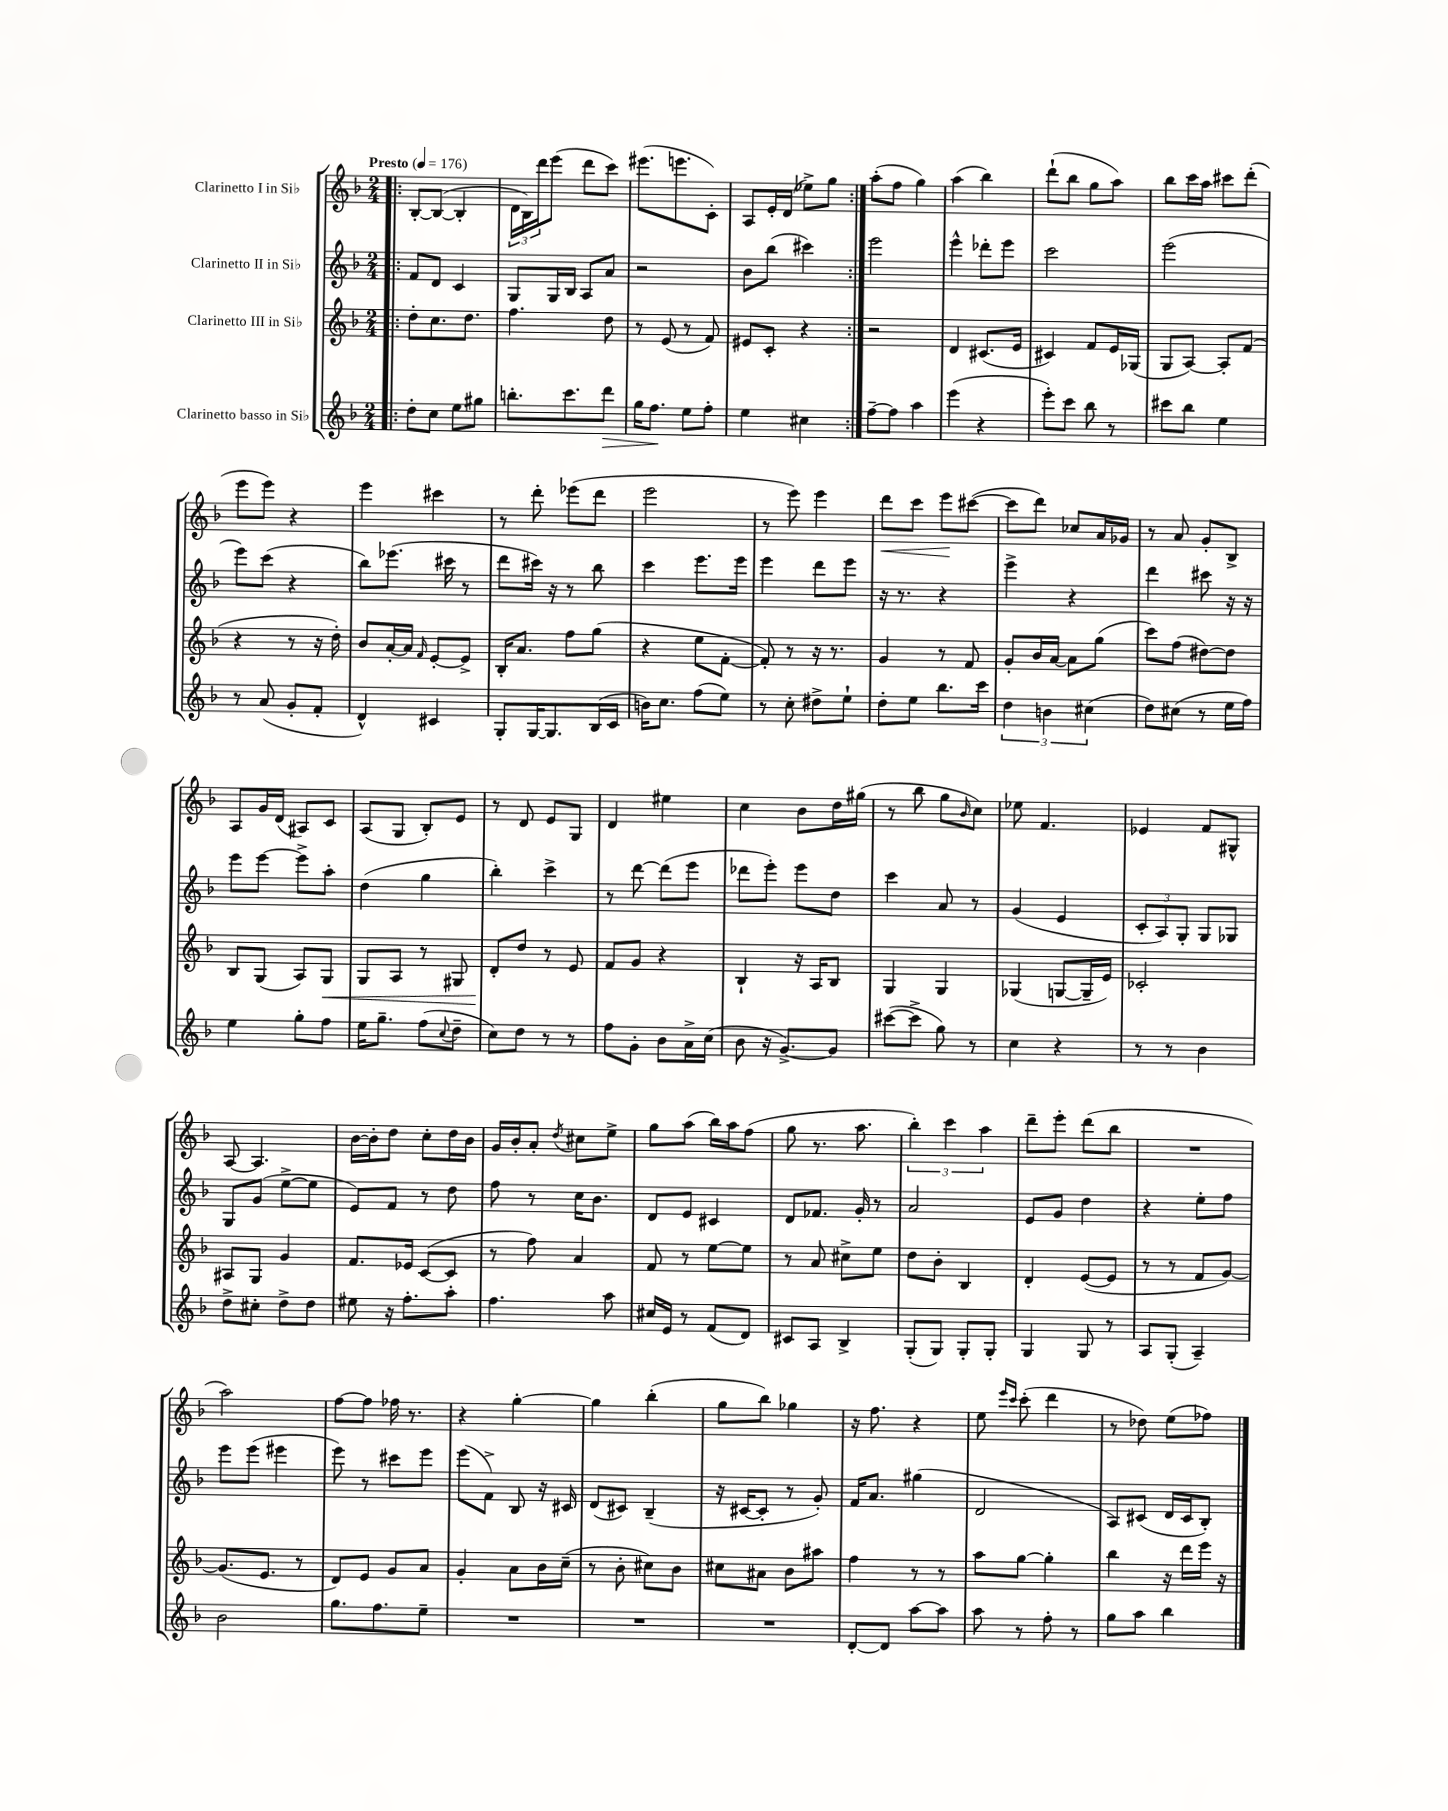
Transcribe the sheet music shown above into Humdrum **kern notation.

**kern	**kern	**kern	**kern
*staff4	*staff3	*staff2	*staff1
*clefG2	*clefG2	*clefG2	*clefG2
*k[b-]	*k[b-]	*k[b-]	*k[b-]
*M2/4	*M2/4	*M2/4	*M2/4
*MM176	*MM176	*MM176	*MM176
=!|:	=!|:	=!|:	=!|:
8dd'	8dd'	8f	[8B-'
8cc	8.cc	8d	(8B-_
8ee	.	4c	4B-']
.	8.dd	.	.
8gg#	.	.	.
=	=	=	=
8.bb'	4.ff	8G	24d
.	.	.	24B-)
.	.	.	24ddd
.	.	16G	(8eee
8.ccc	.	16B-	.
.	.	8A	8ddd
8ddd	8dd	8a	8ccc)
=	=	=	=
16gg	8r	2r	(8.eee#
8.ff	.	.	.
.	(8e	.	.
.	.	.	8.eee
8ee	8r	.	.
8ff'	8f)	.	8c')
=	=	=	=
4ee	8e#	8b-	8A
.	8c'	(8bb-	16e'
.	.	.	(16d
4cc#	4r	4ccc#)	8ee-^)
.	.	.	8gg
=:|!	=:|!	=:|!	=:|!
[8ff~	2r	2eee	(8aa'
8ff]	.	.	8ff
4aa	.	.	4gg)
=	=	=	=
(4eee	4d	4eee^^	(4aa
4r	(8.c#	8ddd-'	4bb-)
.	.	8eee	.
.	16e	.	.
=	=	=	=
8eee')	4c#)	2ccc	(8ddd`
8ccc	.	.	8bb-
8bb-	8f	.	8gg
8r	16e	.	8aa)
.	(16G-	.	.
=	=	=	=
8ccc#	8G	(2eee	8bb-
8bb-	[8A)	.	16ccc
.	.	.	16aa
4ee	8A']	.	8ccc#
.	(8f	.	(8ddd'
=	=	=	=
8r	4r	8eee)	8eee
(8a	.	(8ccc	8eee)
8g'	8r	4r	4r
8f'	16r	.	.
.	16dd')	.	.
=	=	=	=
4d^^)	8b-	8bb-)	4eee
.	[16a'	(8.eee-	.
.	16a]	.	.
.	16qqf	.	.
4c#	[8e'	.	4ccc#
.	.	16ccc#	.
.	8e^]	8r	.
=	=	=	=
8G'	16B-'	8ddd	8r
.	8.a	.	.
[16G	.	16ccc#)	8ddd'
8.G]	.	16r	.
.	8ff	8r	(8eee-
(16B-	(8gg	8bb-	8ddd
16c	.	.	.
=	=	=	=
16b)	4r	4ccc	2eee
8.cc	.	.	.
(8ff	8ee	8.eee	.
8ee)	[8f'	.	.
.	.	16eee	.
=	=	=	=
8r	8f'])	4eee	8r
8cc'	8r	.	8eee)
8dd#^	16r	8ddd	4eee
.	8.r	.	.
8ee`	.	8eee	.
=	=	=	=
8dd'	4g	16r	8ddd
.	.	8.r	.
8ee	.	.	8ccc
8.bb-	8r	4r	8eee
.	8f	.	([8ccc#
16ccc	.	.	.
=	=	=	=
6dd	8g'	4eee^	8ccc#]
.	16b-	.	8ddd)
6b	.	.	.
.	[16a	.	.
.	8a]	4r	8cc-
(6cc#	.	.	.
.	(8gg	.	16a
.	.	.	16g-
=	=	=	=
8dd)	8ccc)	4ddd	8r
(8cc#	(8ff	.	8a
8r	[8dd#)	8ccc#	8g'
16ee	8dd#]	16r	8B-^
16ff)	.	16r	.
=	=	=	=
4ee	8B-	8eee	8A
.	(8G	[8eee	16g
.	.	.	(16d
8gg'	8A)	8eee^]	8A#)
8ff	8G	8aa'	8c
=	=	=	=
16ee	8G	(4dd	(8A
8.gg~	.	.	.
.	8A	.	8G
(8ff	8r	4gg	8B-')
8qqcc	.	.	.
8dd~	8G#	.	8e
=	=	=	=
8cc)	8d'	4bb-')	8r
8dd	8dd	.	8d
8r	8r	4ccc^	8e
8r	8e	.	8G
=	=	=	=
8ff	8f	8r	4d
8g'	8g	[8ddd	.
8b-	4r	(8ddd]	4ee#
16a^	.	8eee	.
(16cc	.	.	.
=	=	=	=
8b-	4B-`	8ddd-	4cc
16r	.	8eee')	.
[8.g^)	.	.	.
.	16r	8eee	8b-
.	16A	.	.
8g]	8B-	8dd	16dd
.	.	.	(16gg#
=	=	=	=
([8ccc#	4G	4ccc	8r
8ccc#^]	.	.	8bb-
8gg)	4G	8a	8gg
.	.	.	16qqb-
8r	.	8r	8cc)
=	=	=	=
4cc	(4G-	(4g	8ee-
.	.	.	4.f
4r	[8G	4e	.
.	16G~]	.	.
.	16e)	.	.
=	=	=	=
8r	2c-'	12c'	4e-
.	.	12A)	.
8r	.	.	.
.	.	12G'	.
4b-	.	8G	8f
.	.	8G-	8G#^^
=	=	=	=
8dd^	8A#	8G	[8A
8cc#'	8G	(8g	4.A]
8dd^	4g	[8ee^	.
8dd	.	8ee]	.
=	=	=	=
8ee#	8.f	8e)	[16b-
.	.	.	16b-']
16r	.	8f	8dd
8.ff'	16e-	.	.
.	([8c	8r	8cc'
8aa'	8c]	8dd	16dd
.	.	.	16b-
=	=	=	=
4.ff	8r	8ff	16g
.	.	.	16b-'
.	8ff)	8r	8a'
.	.	.	8qdd
.	4a	16cc	8cc#
.	.	8.b-	.
8aa	.	.	8ee^
=	=	=	=
16cc#	8f	8d	8gg
16e	.	.	.
8r	8r	8e	(8aa
(8f	[8ee	4c#	16bb-)
.	.	.	16aa
8d)	8ee]	.	(8ff
=	=	=	=
8c#	8r	8d	8gg
8A	8a	8.f-	8.r
4B-^	8cc#^	.	.
.	.	16g'	8.aa
.	8ee	8r	.
=	=	=	=
(8G'	8dd	2a	6bb-')
8G)	8b-'	.	.
.	.	.	6ccc
8G'	4B-	.	.
.	.	.	6aa
8G'	.	.	.
=	=	=	=
4G	4d'	8e	8ddd~
.	.	8g	8eee'
8G	([8e	4dd	(8ddd
8r	8e]	.	8bb-
=	=	=	=
8A	8r	4r	2r
(8G'	8r	.	.
4A~)	8f	8ee'	.
.	[8g)	8ff	.
=	=	=	=
2b-	(8.g]	8eee	2aa)
.	.	(8eee	.
.	8.e	.	.
.	.	4eee#	.
.	8r	.	.
=	=	=	=
8.gg	8d)	8eee)	[8ff
.	8e	8r	8ff]
8.ff	.	.	.
.	8g	8ccc#	16ff-
.	.	.	8.r
8ee~	8a	8eee	.
=	=	=	=
2r	4g'	(8eee	4r
.	.	8f^)	.
.	8a	8B-	[4gg'
.	16b-	16r	.
.	(16cc~	16c#	.
=	=	=	=
2r	8r	(8d	4gg]
.	8b-'	8c#)	.
.	8cc#)	(4B-~	(4bb-'
.	8b-	.	.
=	=	=	=
2r	8cc#	16r	8gg
.	.	[16c#	.
.	8a#	8c#']	8bb-)
.	8b-	8r	4gg-
.	8aa#	8g')	.
=	=	=	=
[8d'	4ff	16f	16r
.	.	8.a	8.ff
8d]	.	.	.
[8aa	8r	(4gg#	4r
8aa]	8r	.	.
=	=	=	=
8aa	8aa	2d	8ee
.	.	.	16qqeee
.	.	.	16qqccc
8r	[8gg	.	(8ccc'
8ff'	4gg']	.	4ddd
8r	.	.	.
=	=	=	=
8gg	4bb-	8A)	8r
8aa	.	(8c#	8dd-)
4bb-	16r	16d	(8ee
.	16ddd	16c#	.
.	16eee	8B-')	8ff-)
.	16r	.	.
==	==	==	==
*-	*-	*-	*-
